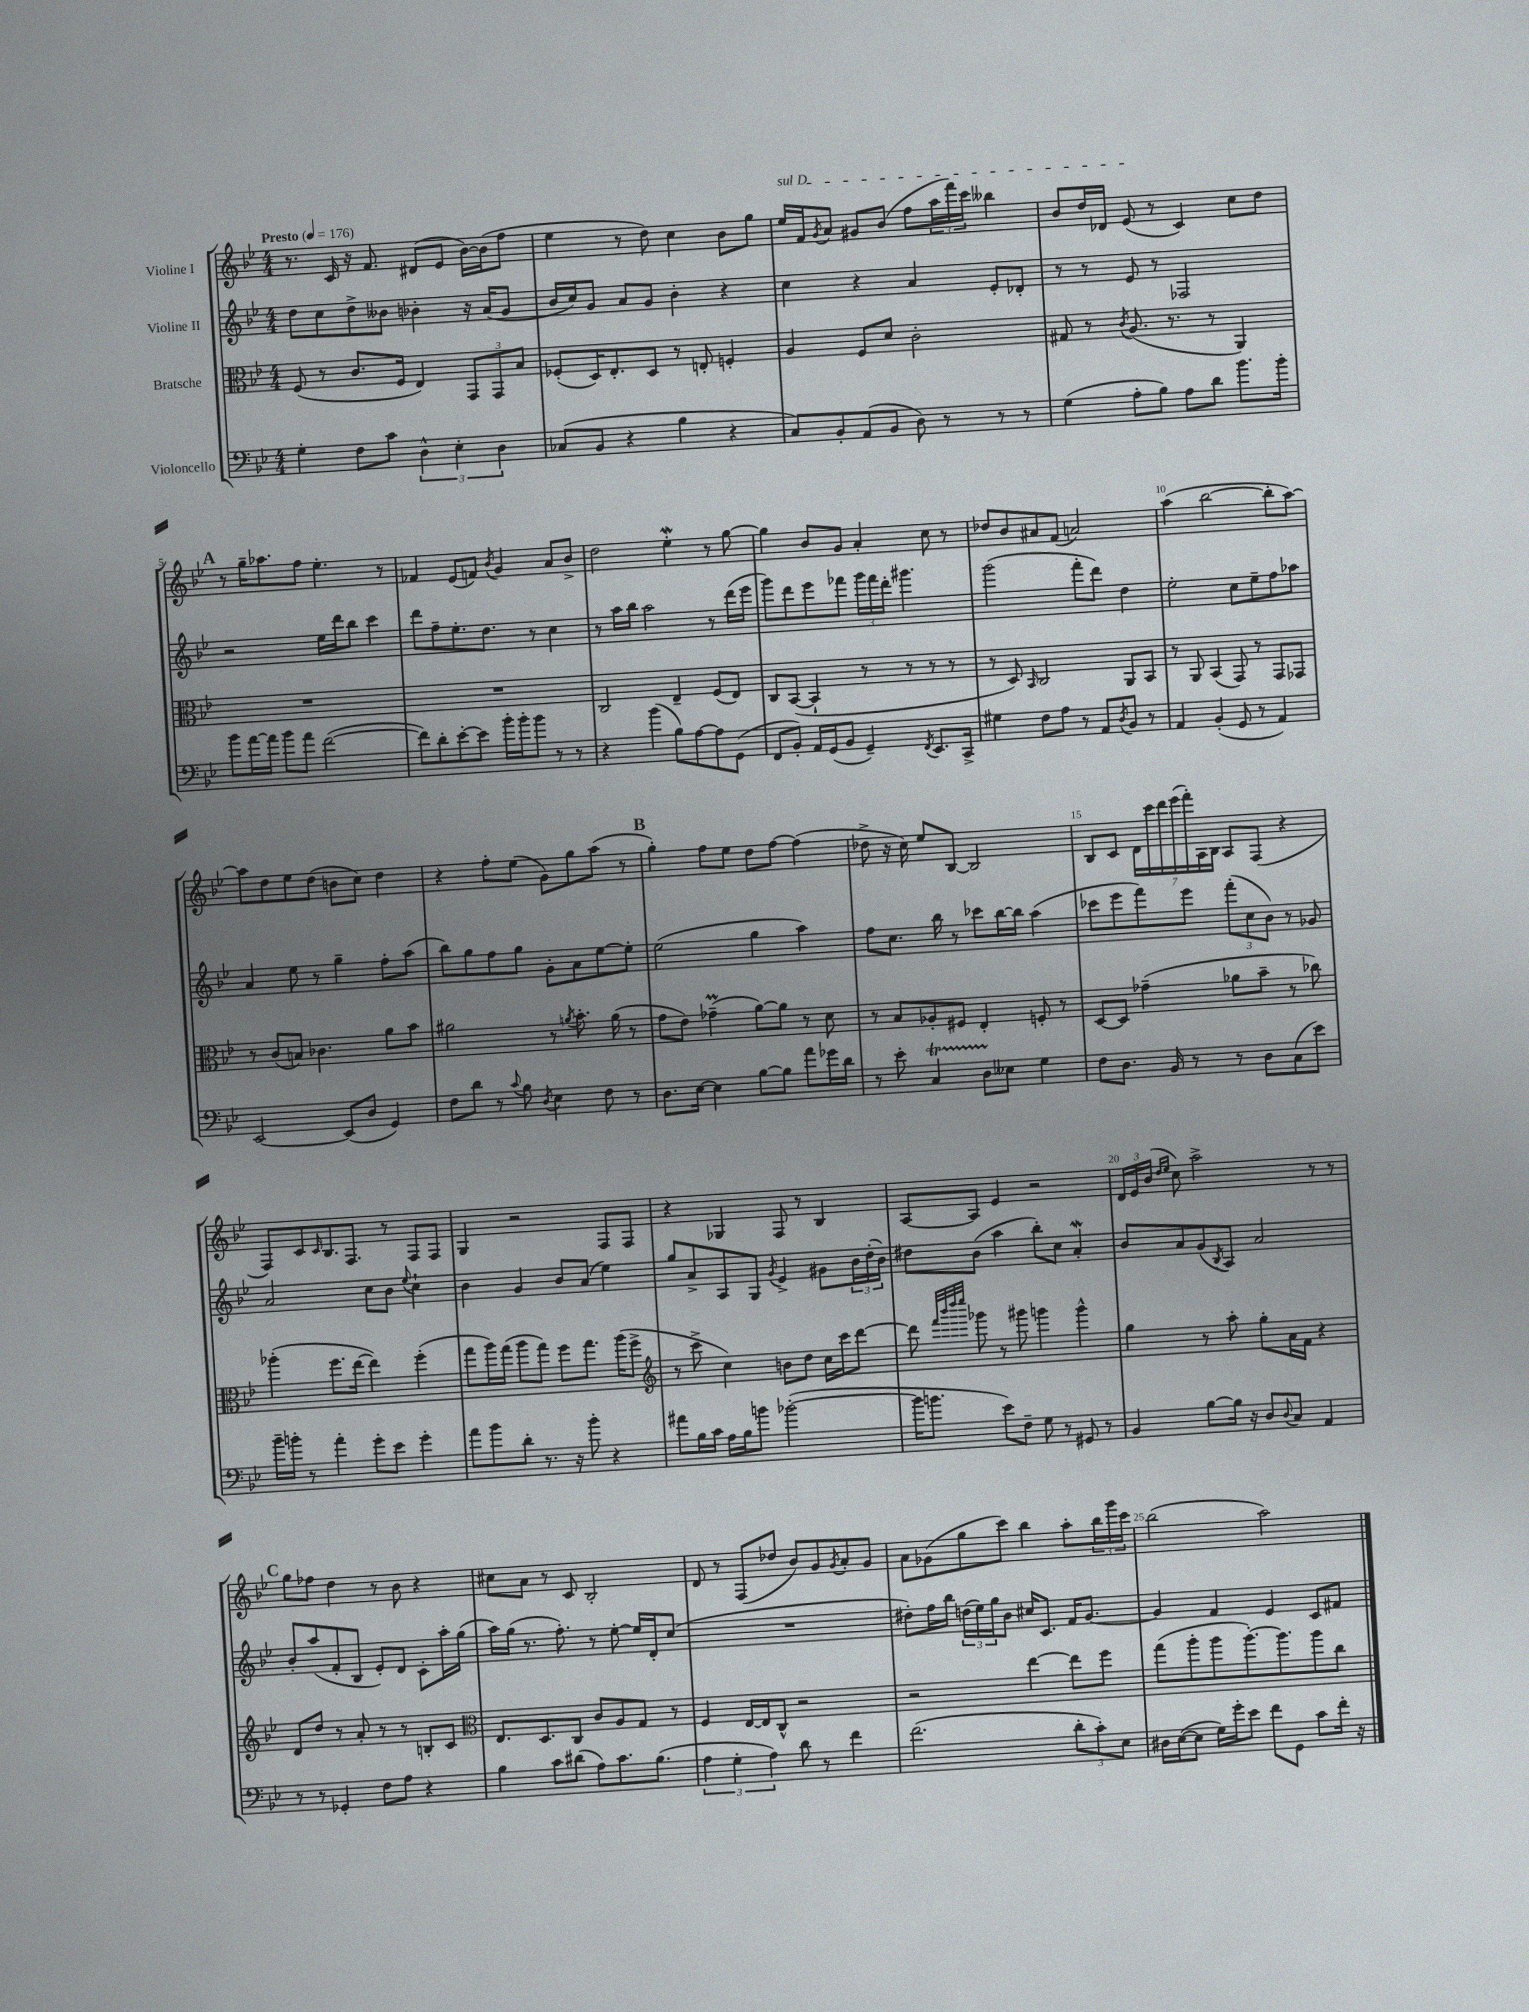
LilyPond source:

<<
\new StaffGroup <<
\new Staff = "s0" \with { instrumentName = "Violine I" } {
    \clef treble \key bes \major \numericTimeSignature \time 4/4 \tempo "Presto" 4 = 176
    r8. c'16 r16 f'8. dis'8( ees'8 bes'16~) bes'16( f''8 |
    ees''4 r8 d''8) c''4 bes'8 g''8 |
    \once \override TextSpanner.bound-details.left.text = \markup { \italic "sul D" } ees''16\startTextSpan f'16 \acciaccatura { g'8 } a'8 gis'8 bes'8( f''8 \tuplet 3/2 { a''16 f'''16) c'''16 } beses''4 |
    bes'8 d''16 des'16 ees'8\stopTextSpan( r8 c'4) c''8 d''8 |
    \mark \markup { \bold "A" } r8 g''16-- aes''8. f''8 ees''4.-. r8 |
    fes'4 ees'8( f'8) \acciaccatura { bes'8 } g'4 a'8 bes'8-> |
    d''2 ees''4-.\mordent r8 g''8~ |
    g''4 bes'8 g'8 a'4-. c''8 r8 |
    des''8 bes'8 ais'8 f'8( a'2) |
    a''4( bes''2~ bes''8-. a''8~) |
    a''8 d''8 ees''8 d''8( b'8 c''8) d''4 |
    r4 f''8-. ees''8( g'8) g''8 a''8( r8 |
    \mark \markup { \bold "B" } g''4-.) f''8 ees''8 d''8 f''8~ f''4( |
    des''8-> r16 c''16) ees''8 bes8~ bes2 |
    bes8 c'8 \tuplet 7/4 { d'16 c'''16 d'''16 ees'''16( f'''16-.) a16 bes16 } a8 f8( r4 |
    f8) c'8 \grace { c'16 } bes8. f8. r8 f8 f8 |
    g4 r2 f8 f8 |
    r4 ges4 f8 r8 bes4 |
    a8~ a8 ees'4 r2 |
    \tuplet 3/2 { d'16 ees'16 bes'16( } \grace { d''16 ees''16 } c''8) a''2-> r8 r8 |
    \mark \markup { \bold "C" } g''8 fes''8 d''4 r8 bes'8 r4 |
    cis''8 a'8 r8 c'8 bes2-. |
    d'8 r8 f8( des''8 bes'8) g'8 \acciaccatura { g'8 } a'8-. g'8 |
    a'8 ges'8( g''8 c'''8) bes''4 a''8-. \tuplet 3/2 { bes''16 g'''16 c'''16 } |
    bes''2( a''2) \bar "|." |
}
\new Staff = "s1" \with { instrumentName = "Violine II" } {
    \clef treble \key bes \major \numericTimeSignature \time 4/4
    d''8 c''8 d''8-> beses'8 bes'4-. r16 a'16( g'8 |
    bes'16 c''16) g'8 a'8 g'8 bes'4-. r4 |
    c''4 r4 a'4 ees'8-. des'8-. |
    r8 r8 ees'8 r8 fes2 |
    \mark \markup { \bold "A" } r2 ees''16 d'''16 bes''8 c'''4 |
    d'''8 f''8-- ees''8.-. d''8. r8 c''4 |
    r8 a''16 bes''16 a''2 r8 d'''16( ees'''16 |
    g'''8) d'''8 ees'''8 fes'''8 \tuplet 3/2 { g'''16 fes'''16 d'''16-. } gis'''4. |
    g'''2( f'''8-. d'''8) d''4 |
    ees''2-. c''8 ees''8-- f''8 aes''8 |
    a'4 ees''8 r8 g''4-- f''8-. a''8( |
    bes''8) g''8 f''8 g''8 g'8-. a'8 ees''8~ ees''8-. |
    \mark \markup { \bold "B" } ees''2( g''4 a''4) |
    f''8 c''8. bes''16 r8 ces'''8 bes''16~ bes''16 a''4( |
    ces'''8 ees'''8 f'''8) ees'''8 \tuplet 3/2 { f'''8-.( c''8 bes'8) } r8 ges'8 |
    a'2 c''8 bes'8 \appoggiatura { ees''8 } c''4-! |
    bes'4 g'4 bes'8 a'8( ees''4) |
    g''8 a'8-> a8 g8 \acciaccatura { g'8 } ees'4-> gis'8 \tuplet 3/2 { bes'16 d''16-.( bes'16) } |
    dis''8 bes'8( a''4 bes''8-.) c''8 a'4-.\mordent |
    bes'8 a'8 g'8( \acciaccatura { bes8 } a8) a'2 |
    \mark \markup { \bold "C" } bes'8-. a''8( f'8-. bes8 ees'8-.) d'8 c'8-. a''16-. g''16( |
    a''16) g''16( r8. f''8.-.) r8 ees''8~-. ees''16 d'16-. c''8( |
    R1 |
    dis''8-.) f''16 bes''16 \tuplet 3/2 { d''16( ees''16) g''16 } bes'8 cis''16 c'8. f'16 g'8.~ |
    g'4 f'4 ees'4 c'8 fis'8 \bar "|." |
}
\new Staff = "s2" \with { instrumentName = "Bratsche" } {
    \clef alto \key bes \major \numericTimeSignature \time 4/4
    f8( r8 c'8. f16 ees4) \tuplet 3/2 { g,8 g,8 bes8 } |
    fes8-.( d16) ees8.-. d8 r8 e8-. f4-. |
    a4 f8 d'8 c'2-. |
    gis8 r8 \acciaccatura { c'8 } a8.( r8. r8 a,4) |
    \mark \markup { \bold "A" } R1 |
    R1 |
    c2 ees4-- f8( ees8) |
    c8 bes,8~( bes,4-! r8 r8 r8 r8 |
    r8 d8) \grace { bes,16 } c2 a,8 bes,8 |
    r8 a,8 bes,4( g,8) r8 g,8 ges,8 |
    r8 c'8( b8) ces'4. a'8 bes'8 |
    ais'2 r8 \acciaccatura { a'8 } bes'8.-. a'16( r8 |
    \mark \markup { \bold "B" } g'8 ees'8) ges'4--\prall( a'8~) a'8 r8 d'8 |
    r8 bes8 aes8-. fis8 ees4-. f8-. r8 |
    d8~ d8 ges'4--( aes'8 bes'8-- r8 ces''8) |
    aes''4-.( f''8. ees''16~ ees''4) f''4-.( |
    g''8 a''16) g''16( a''8 g''8) f''8 g''8. a''16( f''8-> |
    \clef treble r8 c'''8-> c''4) b'8 d''8 c''16 c'''16 d'''8~ |
    d'''8 \grace { f'''32 bes'''32 d''''32 ees''''32 } ges'''8 r8 gis'''8 g'''4 g'''4-^ |
    g''4 r8 a''8-. g''8-. a'16 f'16 r4 |
    \mark \markup { \bold "C" } d'8 d''8 r8 a'8-. r8 r8 b8-. c'8 |
    \clef alto ees8. d8. c8 c'8 a8 g8 r8 |
    f4 ees16~ ees16 c8-^ r2 |
    r2 ees''4~ ees''8 f''8 |
    g''8( a''8-. a''8 a''8.~-.) a''8. a''8 c''8 \bar "|." |
}
\new Staff = "s3" \with { instrumentName = "Violoncello" } {
    \clef bass \key bes \major \numericTimeSignature \time 4/4
    g4-. f8 c'8 \tuplet 3/2 { d4-^ ees4-. d4 } |
    ces8( bes,8 r4 bes4 r4 |
    c8) bes,8-. a,8( bes,8 d8) r8 r8 r8 |
    g4( a8-. bes8) a8 d'8 bes'8. bes'16-. |
    \mark \markup { \bold "A" } bes'8 a'16~ a'16 bes'8 a'8 f'2~( |
    f'8) d'8-. ees'8~-. ees'8 bes'16-. bes'16-. bes'8 r8 r8 |
    r4 bes'4( bes8) a8~ a8 g,8( |
    f,8 bes,8-.) a,16 g,16( bes,8 g,4--) \acciaccatura { f,8 } ees,8. c,16-> |
    gis4 f8 a8 r8 a,8 \acciaccatura { d8 } bes,8 r8 |
    a,4 bes,4-.( g,8 r8 a,4) |
    ees,2~ ees,8( d8 g,4) |
    f8 d'8 r8 \appoggiatura { c'8 } bes8 \acciaccatura { d8 } ees4 f8 r8 |
    \mark \markup { \bold "B" } d8. ees16~ ees4 bes8~ bes8 a'8 ges'16 d'16 |
    r8 ees'8-. c4\startTrillSpan d8 eeses8\stopTrillSpan g4 |
    f8 d8. bes,16 r8 r8 d8 c8( ees'8) |
    bes'16-- b'16-. r8 a'4-. g'8-. ees'8 g'4-. |
    a'8 bes'8 d'8-. r8. r16 bes'8-. r4 |
    ais'8 bes16 c'16 a16 bes16 b'8 bes'2~-.( |
    bes'16 b'8. ees'8) f8-- g8 r8 gis,8 r8 |
    bes,4 bes8~ bes16 r16 d8 \appoggiatura { d8 } c8 a,4 |
    \mark \markup { \bold "C" } r8 r8 ges,4-. f8 a8 r4 |
    bes4 c'8 dis'8( a8) c'8. bes8.( |
    \tuplet 3/2 { a4 g4-. a4) } d'8 r8 f'4 |
    f'2.( \tuplet 3/2 { d'8-. c'8-.) ees8 } |
    dis16 ees16~( ees8 g16) g'16-. ees'8 f'8 g,8 c'8 f'16-. r16 \bar "|." |
}
>>
>>
\layout { \context { \Score \override BarNumber.break-visibility = ##(#f #t #t) barNumberVisibility = #(every-nth-bar-number-visible 5) } }
